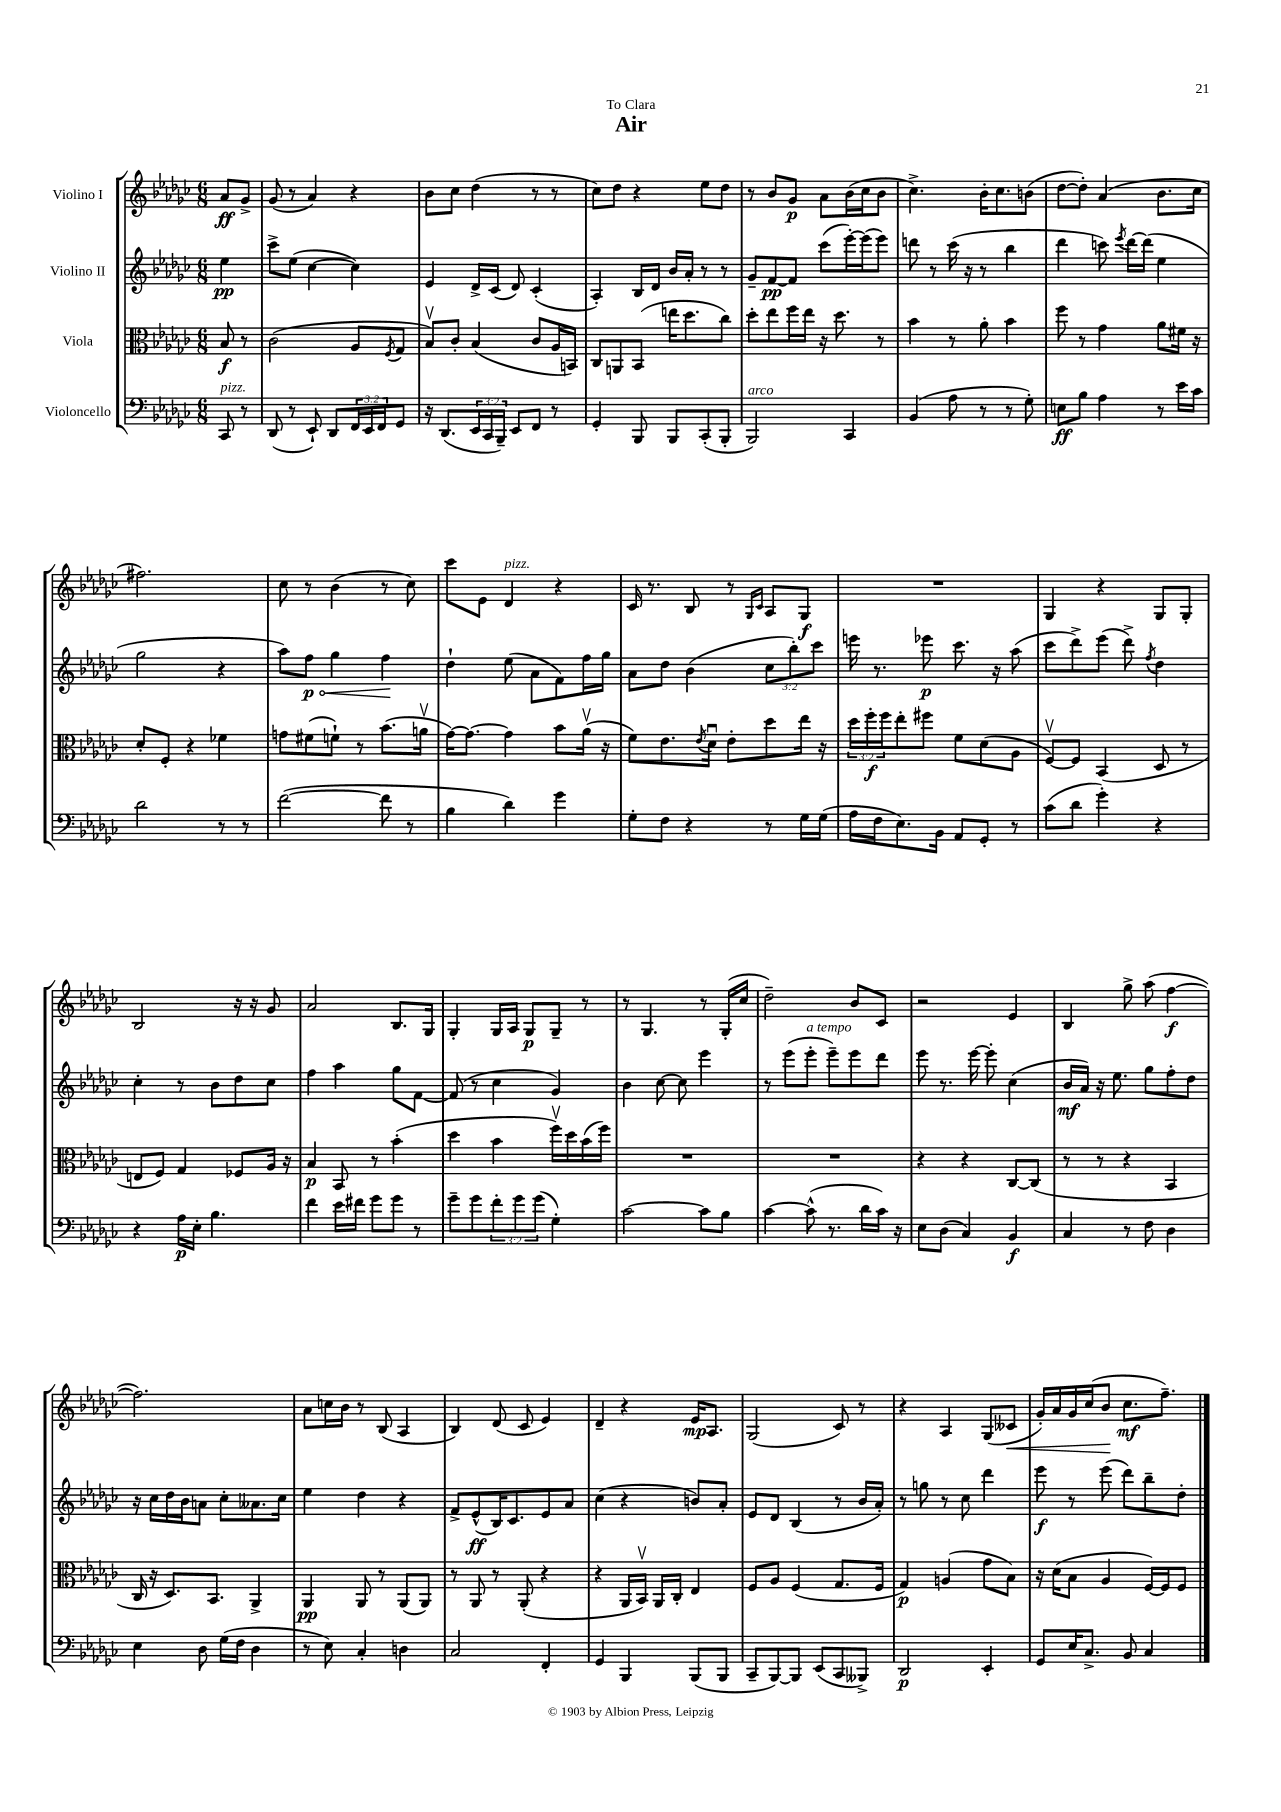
\header { title = "Air" dedication = "To Clara" }
<<
\new StaffGroup <<
\new Staff = "s0" \with { instrumentName = "Violino I" } {
    \clef treble \key ges \major \numericTimeSignature \time 6/8 \partial 4
    aes'8\ff ges'8-> |
    ges'8( r8 aes'4) r4 |
    bes'8 ces''8 des''4( r8 r8 |
    ces''8) des''8 r4 ees''8 des''8 |
    r8 bes'8 ges'8\p aes'8 bes'16( ces''16 bes'8 |
    ces''4.->) bes'16-. ces''8. b'8( |
    des''8~ des''8-.) aes'4( bes'8. ces''16 |
    fis''2.) |
    ces''8 r8 bes'4( r8 ces''8) |
    ces'''8 ees'8 des'4^\markup { \italic "pizz." } r4 |
    ces'16 r8. bes8 r8 \grace { ges16 ces'16 } aes8 ges8\f |
    R2. |
    ges4 r4 ges8 ges8-. |
    bes2 r16 r16 ges'8 |
    aes'2 bes8. ges16 |
    ges4-. ges16 aes16 ges8\p ges8-- r8 |
    r8 ges4. r8 ges16-.( ces''16 |
    des''2--) bes'8 ces'8 |
    r2 ees'4 |
    bes4 ges''8-> aes''8( f''4~\f |
    f''2.) |
    aes'8 c''16 bes'16 r8 bes8( aes4 |
    bes4) des'8( ces'8 ees'4) |
    des'4-- r4 ees'16\mp aes8. |
    ges2( ces'8) r8 |
    r4 aes4 ges8( ceses'8\< |
    ges'16-.) aes'16 ges'16 ces''16( bes'8\! ces''8.\mf f''8.--) \bar "|." |
}
\new Staff = "s1" \with { instrumentName = "Violino II" } {
    \clef treble \key ges \major \numericTimeSignature \time 6/8 \override Staff.TupletNumber.text = #tuplet-number::calc-fraction-text \partial 4
    ees''4\pp |
    ces'''8-> ees''8( ces''4~ ces''4) |
    ees'4 des'16-> ces'16( des'8) ces'4-.( |
    aes4-.) bes16 des'16 bes'16 aes'16-. r8 r8 |
    ges'8-- f'8~\pp f'8 ces'''8( ees'''16~-.) ees'''16( ees'''8) |
    d'''8 r8 ces'''16( r16 r8 bes''4 |
    des'''4 c'''8) \acciaccatura { ees'''8 } des'''16~ des'''16( ees''4 |
    ges''2 r4 |
    aes''8) \once \override Hairpin.circled-tip = ##t f''8\p\< ges''4 f''4\! |
    des''4-! ees''8( aes'8 f'8) f''16 ges''16 |
    aes'8 des''8 bes'4( \tuplet 3/2 { ces''8 bes''8-.) ces'''8 } |
    e'''16 r8. ees'''8\p ces'''8. r16 aes''8( |
    ces'''8 des'''8->) ees'''8( des'''8->) \acciaccatura { f''8 } des''4 |
    ces''4-. r8 bes'8 des''8 ces''8 |
    f''4 aes''4 ges''8 f'8~ |
    f'8( r8 ces''4 ges'4) |
    bes'4 ces''8~ ces''8 ees'''4 |
    r8 ees'''8( ees'''8-.^\markup { \italic "a tempo" } ees'''8--) ees'''8 des'''8 |
    ees'''8 r8. ees'''16~ ees'''8-. ces''4( |
    bes'16\mf aes'16) r16 ees''8. ges''8 f''8-. des''8 |
    r16 ces''16 des''16 bes'16 a'8 ces''8-. aeses'8. ces''16 |
    ees''4 des''4 r4 |
    f'8-> ees'8-^\ff( bes16) ces'8. ees'8 aes'8 |
    ces''4( r4 b'8) aes'8-. |
    ees'8 des'8 bes4( r8 bes'16 aes'16-.) |
    r8 g''8 r8 ces''8 des'''4 |
    ees'''8\f r8 ees'''8( des'''8) bes''8-- des''8-. \bar "|." |
}
\new Staff = "s2" \with { instrumentName = "Viola" } {
    \clef alto \key ges \major \numericTimeSignature \time 6/8 \override Staff.TupletNumber.text = #tuplet-number::calc-fraction-text \partial 4
    bes8\f r8 |
    ces'2( aes8 \acciaccatura { f8 } ges8 |
    bes8\upbow) ces'8-. bes4( ces'8 aes16 b,16) |
    ces8 a,8 bes,8( e''16 des''8. ces''8) |
    des''8-. ees''8 f''16 ees''16 r16 des''8. r8 |
    bes'4 r8 aes'8-. bes'4 |
    f''8 r8 ges'4 aes'8 fis'16 r16 |
    des'8-. f8-. r4 fes'4 |
    g'8 fis'8( f'8-!) r8 bes'8.( a'16\upbow |
    ges'16~) ges'8.~ ges'4 bes'8 aes'16\upbow( r16 |
    f'8) ees'8. \acciaccatura { ees'8 } des'16\downbow ees'8-. des''8 ees''16 r16 |
    \tuplet 3/2 { des''16 f''16-.\f f''16 } ees''8-. fis''8 f'8 des'8( aes8 |
    f8~\upbow) f8 bes,4( des8 r8 |
    e8 f8) ges4 fes8 aes16 r16 |
    bes4\p bes,8 r8 bes'4-.( |
    des''4 bes'4 f''16\upbow) des''16 bes'16( f''16) |
    R2. |
    R2. |
    r4 r4 ces8~ ces8( |
    r8 r8 r4 bes,4 |
    ces16 r16 des8.) bes,8. aes,4-> |
    aes,4\pp aes,8 r8 aes,8( aes,8) |
    r8 aes,8 r8 aes,8-.( r4 |
    r4 aes,16 bes,16\upbow) aes,16 ces16-. ees4 |
    f8 aes8 f4( ges8. f16 |
    ges4\p) a4( ges'8 bes8) |
    r16 des'16( bes8 aes4 f16~) f16 f8 \bar "|." |
}
\new Staff = "s3" \with { instrumentName = "Violoncello" } {
    \clef bass \key ges \major \numericTimeSignature \time 6/8 \override Staff.TupletNumber.text = #tuplet-number::calc-fraction-text \partial 4
    ces,8^\markup { \italic "pizz." } r8 |
    des,8( r8 ees,8-!) des,8 \tuplet 3/2 { f,16 ees,16 f,16 } ges,8 |
    r16 des,8.( \tuplet 3/2 { ees,16 ces,16 bes,,16--) } ees,8 f,8 r8 |
    ges,4-. bes,,8 bes,,8 ces,8-.( bes,,8-. |
    bes,,2^\markup { \italic "arco" }) ces,4 |
    bes,4( aes8 r8 r8 ges8-.) |
    e8\ff bes8 aes4 r8 ees'16 ces'16 |
    des'2 r8 r8 |
    f'2~( f'8 r8 |
    bes4 des'4) ges'4 |
    ges8-. f8 r4 r8 ges16 ges16( |
    aes16 f16 ees8.) bes,16 aes,8 ges,8-. r8 |
    ces'8( des'8 ges'4-.) r4 |
    r4 aes16\p ees16-. bes4. |
    f'4 ees'16 fis'16 ges'8 ges'8 r8 |
    ges'8-- ges'8 \tuplet 3/2 { f'8-. ges'8 ges'8( } ges4-.) |
    ces'2~ ces'8 bes8 |
    ces'4~ ces'8-^( r8. des'16 ces'16) r16 |
    ees8 des8( ces4) bes,4\f |
    ces4 r8 f8 des4 |
    ees4 des8 ges16( f16 des4 |
    r8 ees8) ces4-. d4 |
    ces2 f,4-. |
    ges,4 bes,,4 bes,,8( bes,,8 |
    ces,8-- bes,,8~) bes,,8 ees,8( ces,8 beses,,8->) |
    des,2\p ees,4-. |
    ges,8 ees16 ces8.-> bes,8 ces4 \bar "|." |
}
>>
>>
\layout { \context { \Score \remove "Bar_number_engraver" } }
